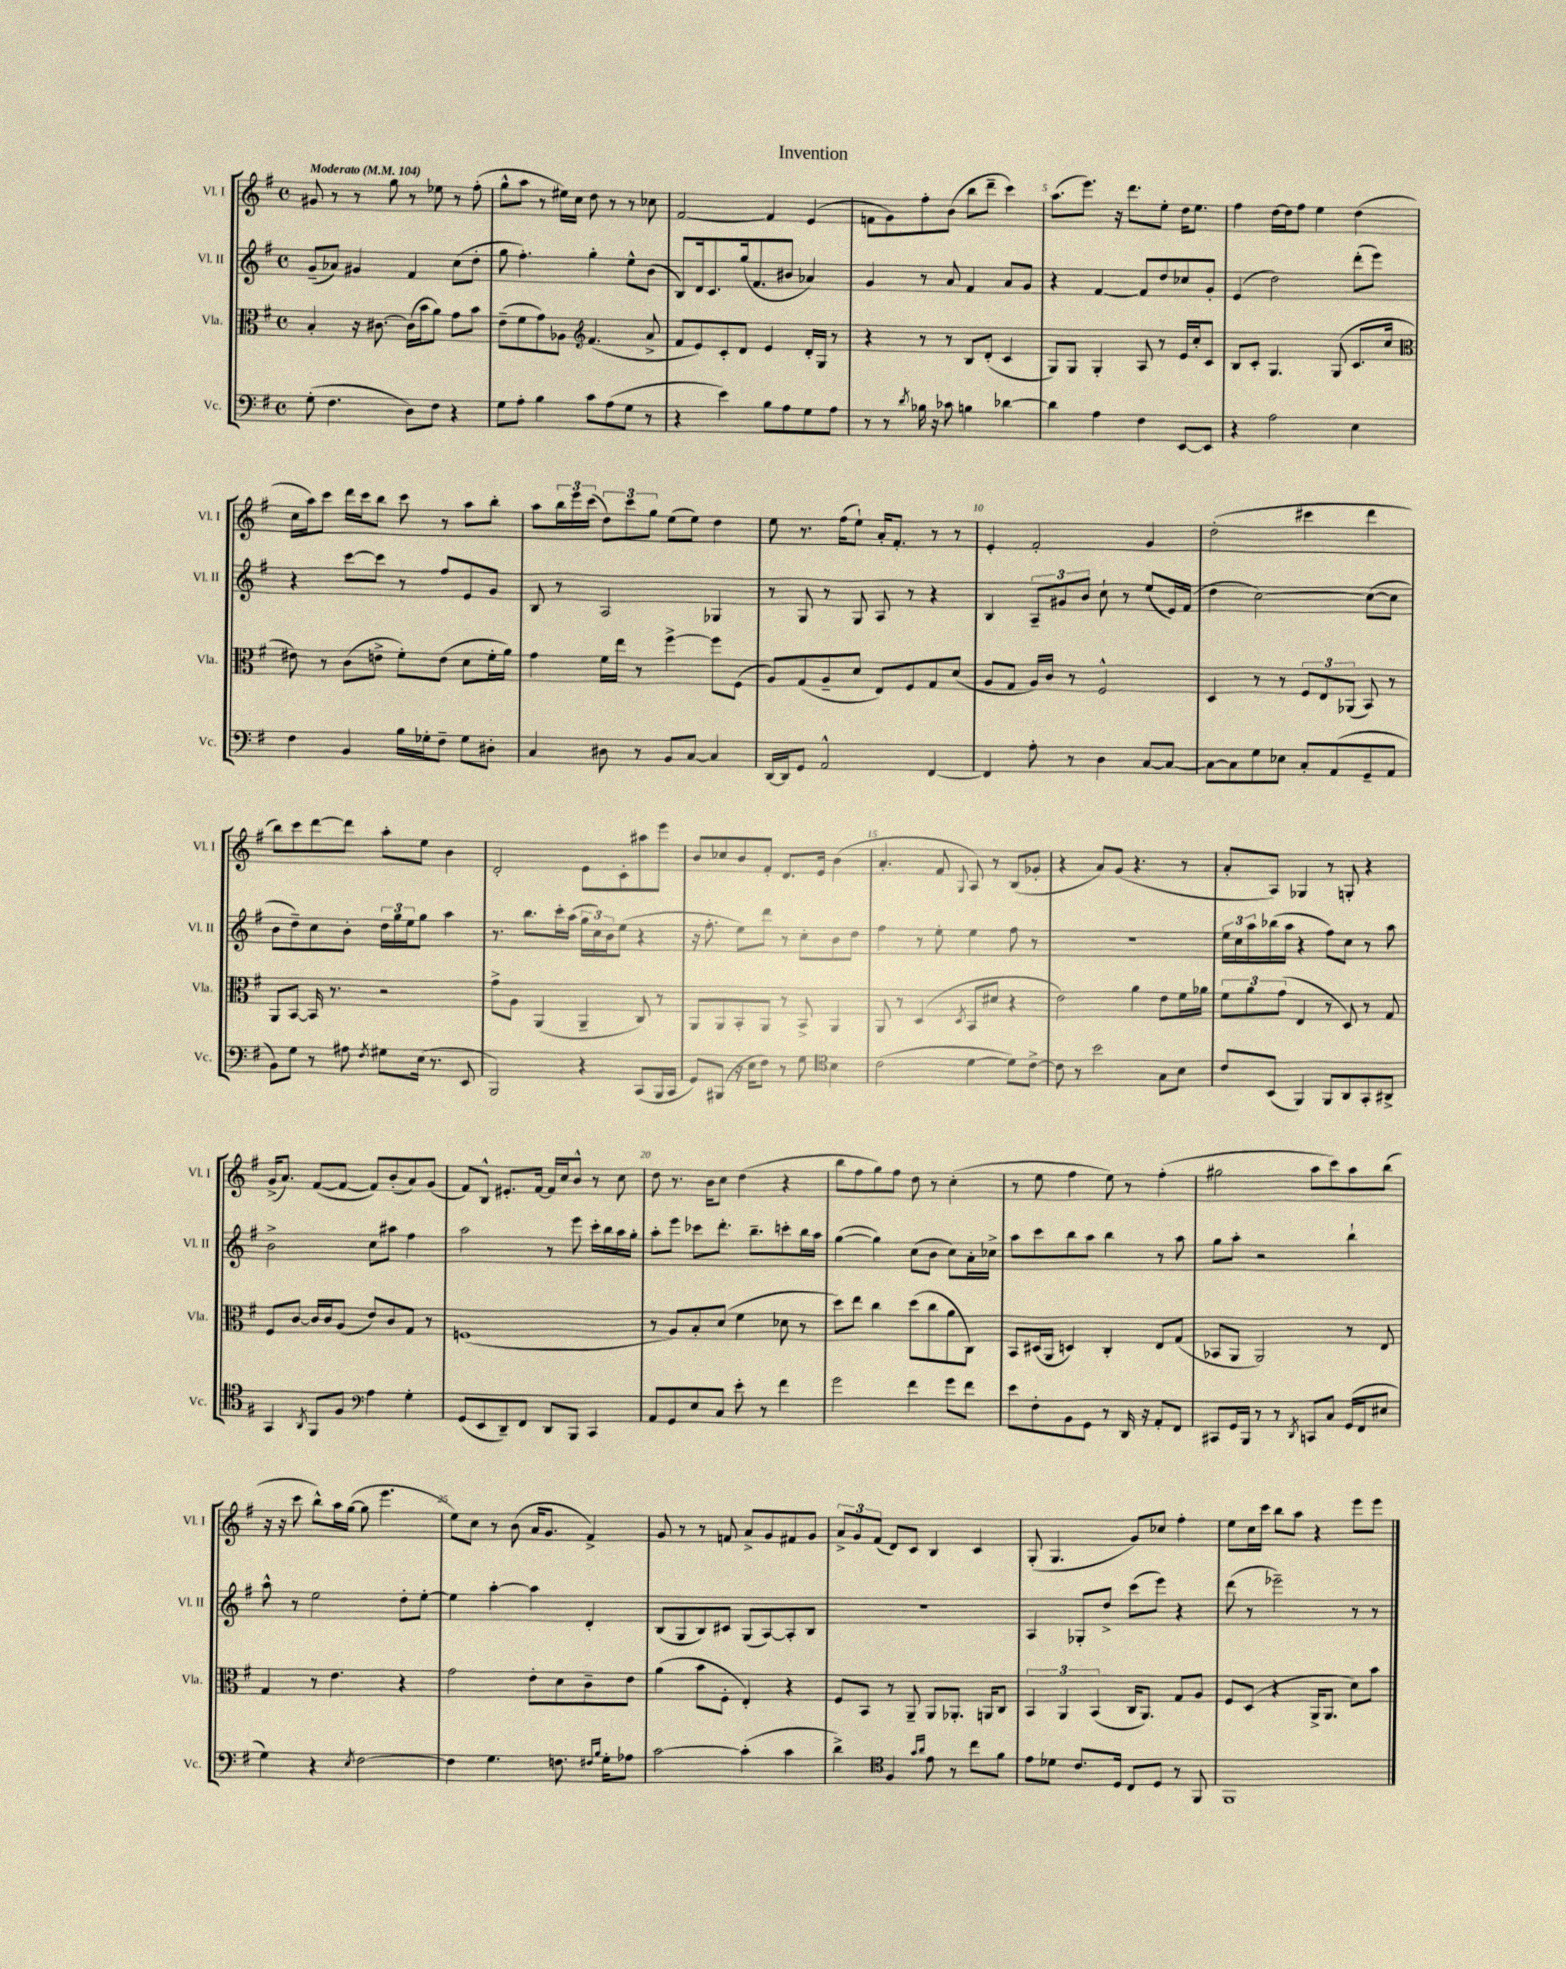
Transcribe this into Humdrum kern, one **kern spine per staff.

**kern	**kern	**kern	**kern
*staff4	*staff3	*staff2	*staff1
*clefF4	*clefC3	*clefG2	*clefG2
*k[f#]	*k[f#]	*k[f#]	*k[f#]
*M4/4	*M4/4	*M4/4	*M4/4
*met(c)	*met(c)	*met(c)	*met(c)
*MM104	*MM104	*MM104	*MM104
(8G'	4B'	(8g~	8g#
4.F#	.	8a-)	8r
.	16r	4g#	8r
.	[8.c#	.	.
.	.	.	8gg
8D)	(16c#]	4f#	8r
.	16b	.	.
8F#	8a)	.	8ee-
4r	8g	(8cc	8r
.	8b	8dd'	(8ff#'
=	=	=	=
8G	(8e~	8gg	8gg^^
8A'	8f#	4.ff#')	8aa
4B	8g)	.	8r
.	8A-	.	16ee#)
.	.	.	16cc
*	*clefG2	*	*
8c	(4.f#	4gg'	8dd
(8A	.	.	8r
8G	.	8ee^^	8r
8r	8a^	(8b	8cc-
=	=	=	=
4r	8f#	8B)	[2f#
.	8e)	16d	.
.	.	8.c	.
4e)	8c'	.	.
.	8d	(16gg	.
.	.	8.f#	.
8B	4e	.	4f#]
8A	.	8b#	.
8G	16d'	4a-)	(4e
.	16G	.	.
8A	8r	.	.
=	=	=	=
8r	4r	4g	8f
8r	.	.	8g)
8qd	.	.	.
16B-	8r	8r	8ff#'
16r	.	.	.
8c-	8r	8a	(8b
4B	8B	4f#	8bb
.	(8d'	.	8ddd~
[4d-	4c	8a	4ccc)
.	.	8g	.
=	=	=	=
4d-]	8G)	4r	(8.aa
.	8G	.	.
.	.	.	8.eee)
4A	4G'	[4f#	.
.	.	.	16r
.	.	.	8.ddd
4F#	8A	8f#]	.
.	8r	8dd	8ee'
[8EE	16e	8cc-	16dd
.	16cc'	.	8.ee
8EE]	8c	8g'	.
=	=	=	=
4r	8B	(4e	4ff#
.	8c'	.	.
2A	4.G	2dd)	[16dd
.	.	.	16dd]
.	.	.	8ff#
.	.	.	4ee
.	(8G	.	.
4E	8.c	(8ddd'	(4dd
.	.	8eee)	.
.	16cc	.	.
=	=	=	=
*	*clefC3	*	*
4F#	8e#)	4r	16cc
.	.	.	16aa)
.	8r	.	8ccc
4BB	(8c	[8ccc	16ddd
.	.	.	16ccc
.	8e^	8ccc]	8bb
16B	8f#')	8r	8ccc
16G-'	.	.	.
8F#~	(8e	8ff#	8r
8G-	8d	8e	8aa
8D#'	16f#'	8g	8bb'
.	16a)	.	.
=	=	=	=
4C	4g	8B	8aa
.	.	8r	24bb
.	.	.	24eee
.	.	.	(24ccc
8D#	16f#	2A	12dd)
.	16ee	.	.
.	.	.	12ccc
8r	8r	.	.
.	.	.	12gg
8BB	[4ff#^	.	(8ee
[8C	.	.	8ee)
4C]	8ff#]	4G-	4dd
.	(8F#	.	.
=	=	=	=
[16DD	8A)	8r	8ee
16DD]	.	.	.
8GG	(8G	8G	8.r
2AA^^	8A~	8r	.
.	.	.	(16ff#
.	8d	8G	8ee`)
.	8E)	8A	16a'
.	.	.	8.f#'
.	8F#	8r	.
[4FF#	8G	4r	8r
.	(8d	.	8r
=	=	=	=
4FF#]	8A	4B	4e'
.	8G	.	.
8A'	16A)	12A~	2f#'
.	16c	.	.
.	.	12g#	.
8r	8r	.	.
.	.	12b	.
4D	2F#^^	8cc`	.
.	.	8r	.
[8C	.	(8ee	4g
8C_	.	16e)	.
.	.	(16f#	.
=	=	=	=
8C_	4D	4dd	(2dd'
8C]	.	.	.
8G	8r	[2cc)	.
8E-	8r	.	.
8C'	12F#	.	4ccc#
.	12E	.	.
(8AA	.	.	.
.	(12AA-	.	.
8GG~	8BB)	(8cc_	4ddd
8AA	8r	8cc]	.
=	=	=	=
8BB)	8AA	8b	8bb)
8G	[8BB	8dd~)	8ccc
8r	16BB]	8cc	[8ddd
.	8.r	.	.
8A#	.	8b'	8ddd]
8qF#	.	.	.
8G#	2r	24dd	8aa'
.	.	24gg	.
.	.	24ee	.
(16E	.	8gg	8ee
8.r	.	.	.
.	.	4aa	4b
8EE	.	.	.
=	=	=	=
2BBB)	8g^	8.r	2d'
.	8A	.	.
.	.	8.bb	.
.	(4AA	.	.
.	.	16ccc'	.
.	.	(16aa	.
4r	4AA~	24gg	8e
.	.	24cc)	.
.	.	24b	.
.	.	(8ee	8c'
(8CC	8C)	4r	8aa#
16BBB	8r	.	8eee
16CC	.	.	.
=	=	=	=
8GG)	8AA	16r	8b
.	.	8.ff#'	.
(8BBB#	8AA	.	8cc-
16r	8BB'	8ee)	8b
16E	.	.	.
8F#)	8AA	8ddd	8f#'
8r	8r	8r	8.d
8G	8BB^	8cc'	.
.	.	.	16e
*clefC4	*	*	*
4B	4AA	8b	(4b
.	.	8dd	.
=	=	=	=
(2c	8AA	4ff#	4.a'
.	8r	.	.
.	(4D	8r	.
.	.	8ee'	8f#
.	8qD	.	8qqG
[4d	8BB	4ee	8A)
.	8d#	.	8r
8d])	4r	8ff#	(8B
[8c^	.	8r	8g-'
=	=	=	=
8c]	2e)	1r	4r
8r	.	.	.
2b	.	.	8a)
.	.	.	(8g
.	4a	.	4.r
8G	8e	.	.
8B	16f#	.	8r
.	16a-	.	.
=	=	=	=
8c	12f#	24ee	8a'
.	.	24cc	.
.	12a	24aa	.
(8BB	.	(16bb-	8A)
.	(12g	.	.
.	.	16aa	.
4FF#)	4E	4r	4G-
8FF#	8r	8ff#)	8r
8AA	8D)	8cc	8G'
8GG'	8r	8r	4r
8AA#^	8G	8aa	.
=	=	=	=
4GG	8F#	2b^	(16g^
.	.	.	8.a)
.	[8c	.	.
8qAA	.	.	.
8FF#	16c]	.	([8f#
.	16c	.	.
8F#	(8A	.	8f#_
*clefF4	*	*	*
4A	8e)	8cc	8f#])
.	8c	8aa#	(8b'
4G'	8G	4ff#	8a)
.	8r	.	(8g
=	=	=	=
(8GG	(1F	2aa	8f#)
8EE	.	.	8B^^
8DD~)	.	.	8.e#'
8FF#	.	.	.
.	.	.	[16f#
8DD	.	8r	16f#]
.	.	.	16cc
8BBB	.	8eee	8b^^
4CC	.	16ccc'	8r
.	.	16bb	.
.	.	16aa	8cc
.	.	16gg'	.
=	=	=	=
8AA	8r	8aa'	8dd
8GG	8A)	8eee	8.r
8E	8B'	8ccc-	.
.	.	.	16b
8C	(8d	8.ddd'	8cc
8e'	4f#	.	(4dd
.	.	8.bb~	.
8r	.	.	.
4f#	8d-	8ccc'	4r
.	8r	16bb	.
.	.	16aa	.
=	=	=	=
2g	8dd)	([4gg	8bb
.	8ee	.	8ff#
.	4cc	4gg])	8gg)
.	.	.	8ff#
4f#	(8dd	(8cc	8dd
.	8cc	8b	8r
8g	8a	8cc)	(4cc'
8f#	8C)	16a'	.
.	.	16cc-^	.
=	=	=	=
8e	8BB	8aa	8r
8F#'	(16D#	8ccc	8ee
.	16AA	.	.
8BB	4D)	8bb	4ff#
8GG	.	8aa	.
8r	4C'	4bb	8ee)
16DD	.	.	8r
16r	.	.	.
8AA'	8E	8r	(4ff#'
8FF#	(8G	8aa	.
=	=	=	=
8CC#	8BB-	8gg	2gg#
16GG	8AA	8aa'	.
16BBB	.	.	.
8r	2AA)	2r	.
8r	.	.	.
8qDD	.	.	.
8CC	.	.	8aa
8C	.	.	8ccc)
(16GG	8r	4bb`	8aa
16FF#	.	.	.
8E#	8E	.	(8bb
=	=	=	=
4G)	4G	8aa^^	16r
.	.	.	16r
.	.	8r	8ccc
4r	8r	2ee	8bb^^)
.	4.e	.	16aa
.	.	.	([16gg
8qE	.	.	.
[2F#	.	.	8gg]
.	.	.	4.eee
.	4r	8dd'	.
.	.	[8ee'	.
=	=	=	=
4F#]	2g	4ee]	8ee)
.	.	.	8cc
4.G	.	[4aa'	8r
.	.	.	(8b
.	8e'	4aa]	16a
.	.	.	8.g
8.F	8d	.	.
.	8c~	4d'	4f#^)
16qqF#	.	.	.
16qqB	.	.	.
16G'	.	.	.
8A-	8e	.	.
=	=	=	=
[2c	(4a	(8B	8g
.	.	8G	8r
.	8b	8B)	8r
.	8F#'	8c#	8f
(4c']	4E')	(8G	8a^
.	.	[8A)	8g
4c	4r	8A']	8f#
.	.	8B	8g
=	=	=	=
4d^)	8F#	1r	12a^
.	.	.	12g
.	8BB	.	.
.	.	.	(12f#
*clefC4	*	*	*
4F#	8r	.	8d)
.	8AA~	.	8c
16qqg	.	.	.
16qqa	.	.	.
8e	8AA	.	4B
8r	8.AA-'	.	.
8cc	.	.	4c
.	16AA	.	.
8f#	8C	.	.
=	=	=	=
8e	6BB	4A	(8G'
8d-	.	.	4.G
.	6AA	.	.
8.c	.	8G-'	.
.	(6BB	.	.
.	.	8dd^	.
16D	.	.	.
8C	16C	(8ccc	8g)
.	8.AA)	.	.
8D	.	8eee)	8cc-
8r	8G	4r	4ff#'
8FF#	8A	.	.
=	=	=	=
1FF#	8F#	(8ddd	8ee
.	(8D	8r	16cc
.	.	.	16ccc
.	4r	2eee-~)	8bb
.	.	.	8aa
.	16AA^	.	4r
.	8.AA	.	.
.	8d)	8r	8eee
.	8b	8r	8eee
==	==	==	==
*-	*-	*-	*-
